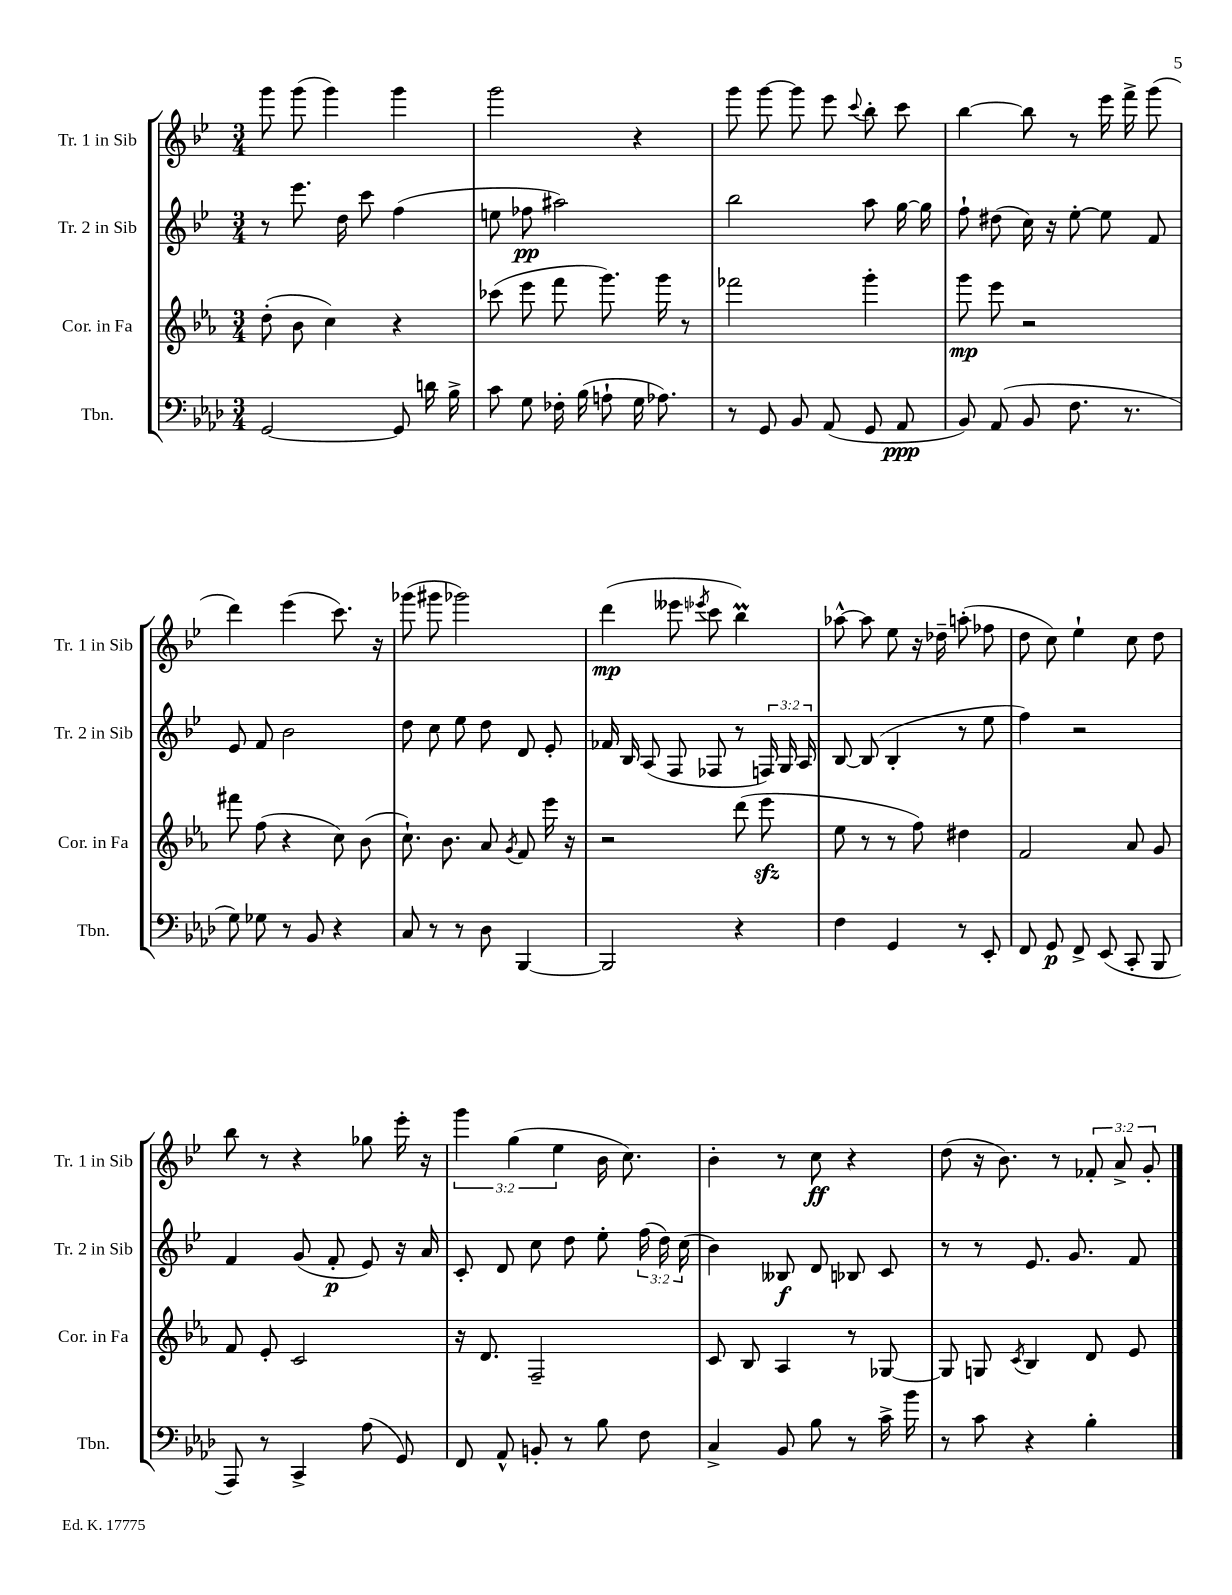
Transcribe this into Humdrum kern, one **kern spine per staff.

**kern	**kern	**kern	**kern
*staff4	*staff3	*staff2	*staff1
*clefF4	*clefG2	*clefG2	*clefG2
*k[b-e-a-d-]	*k[b-e-a-]	*k[b-e-]	*k[b-e-]
*M3/4	*M3/4	*M3/4	*M3/4
[2GG	(8dd'	8r	8ggg
.	8b-	8.eee-	(8ggg
.	4cc)	.	4ggg)
.	.	16dd	.
.	.	8ccc	.
8GG]	4r	(4ff	4ggg
16d	.	.	.
16B-^	.	.	.
=	=	=	=
8c	(8ccc-	8ee	2ggg
8G	8eee-	8ff-	.
16F-'	8fff	2aa#)	.
(16B-	.	.	.
8A`	8.ggg)	.	.
16G	.	.	4r
8.A-)	16ggg	.	.
.	8r	.	.
=	=	=	=
8r	2fff-	2bb-	8ggg
8GG	.	.	[8ggg
8BB-	.	.	8ggg]
(8AA-	.	.	8eee-
.	.	.	8qqccc
8GG	4ggg'	8aa	8bb-'
8AA-	.	[16gg	8ccc
.	.	16gg]	.
=	=	=	=
8BB-)	8ggg	8ff`	[4bb-
(8AA-	8eee-	(8dd#	.
8BB-	2r	16cc)	8bb-]
.	.	16r	.
8.F	.	[8ee-'	8r
.	.	8ee-]	16eee-
8.r	.	.	16fff^
.	.	8f	(8ggg
=	=	=	=
8G)	8fff#	8e-	4ddd)
8G-	(8ff	8f	.
8r	4r	2b-	(4eee-
8BB-	.	.	.
4r	8cc)	.	8.ccc)
.	(8b-	.	.
.	.	.	16r
=	=	=	=
8C	8.cc`)	8dd	(8ggg-
8r	.	8cc	8ggg#
.	8.b-	.	.
8r	.	8ee-	2ggg-)
8D-	8a-	8dd	.
.	8qg	.	.
[4BBB-	8f	8d	.
.	16eee-	8e-'	.
.	16r	.	.
=	=	=	=
2BBB-]	2r	16f-	(4ddd
.	.	16B-	.
.	.	(8A	.
.	.	8F	8eee--
.	.	.	8qeee-
.	.	8F-	8ccc
4r	(8ddd	8r	4bb-)
.	8eee-	24F)	.
.	.	24G	.
.	.	24A	.
=	=	=	=
4F	8ee-	[8B-	[8aa-^^
.	8r	(8B-]	8aa-]
4GG	8r	4B-'	8ee-
.	8ff)	.	16r
.	.	.	16dd-~
8r	4dd#	8r	(8aa'
8EE-'	.	8ee-	8ff-
=	=	=	=
8FF	2f	4ff)	8dd
8GG	.	.	8cc)
8FF^	.	2r	4ee-`
(8EE-	.	.	.
8CC'	8a-	.	8cc
8BBB-	8g	.	8dd
=	=	=	=
8AAA-)	8f	4f	8bb-
8r	8e-'	.	8r
4CC^	2c	(8g	4r
.	.	8f'	.
(8A-	.	8e-)	8gg-
8GG)	.	16r	16eee-'
.	.	16a	16r
=	=	=	=
8FF	16r	8c'	6ggg
.	8.d	.	.
8AA-^^	.	8d	.
.	.	.	(6gg
8BB'	2F~	8cc	.
.	.	.	6ee-
8r	.	8dd	.
8B-	.	8ee-'	16b-
.	.	.	8.cc)
8F	.	(24ff	.
.	.	24dd)	.
.	.	(24cc	.
=	=	=	=
4C^	8c	4b-)	4b-'
.	8B-	.	.
8BB-	4A-	8B--	8r
8B-	.	8d	8cc
8r	8r	8B-	4r
16c^	[8G-	8c	.
16b-	.	.	.
=	=	=	=
8r	8G-]	8r	(8dd
8c	8G	8r	16r
.	.	.	8.b-)
.	8qc	.	.
4r	4B-	8.e-	.
.	.	.	8r
.	.	8.g	.
4B-'	8d	.	12f-'
.	.	.	12a^
.	8e-	8f	.
.	.	.	12g'
==	==	==	==
*-	*-	*-	*-
